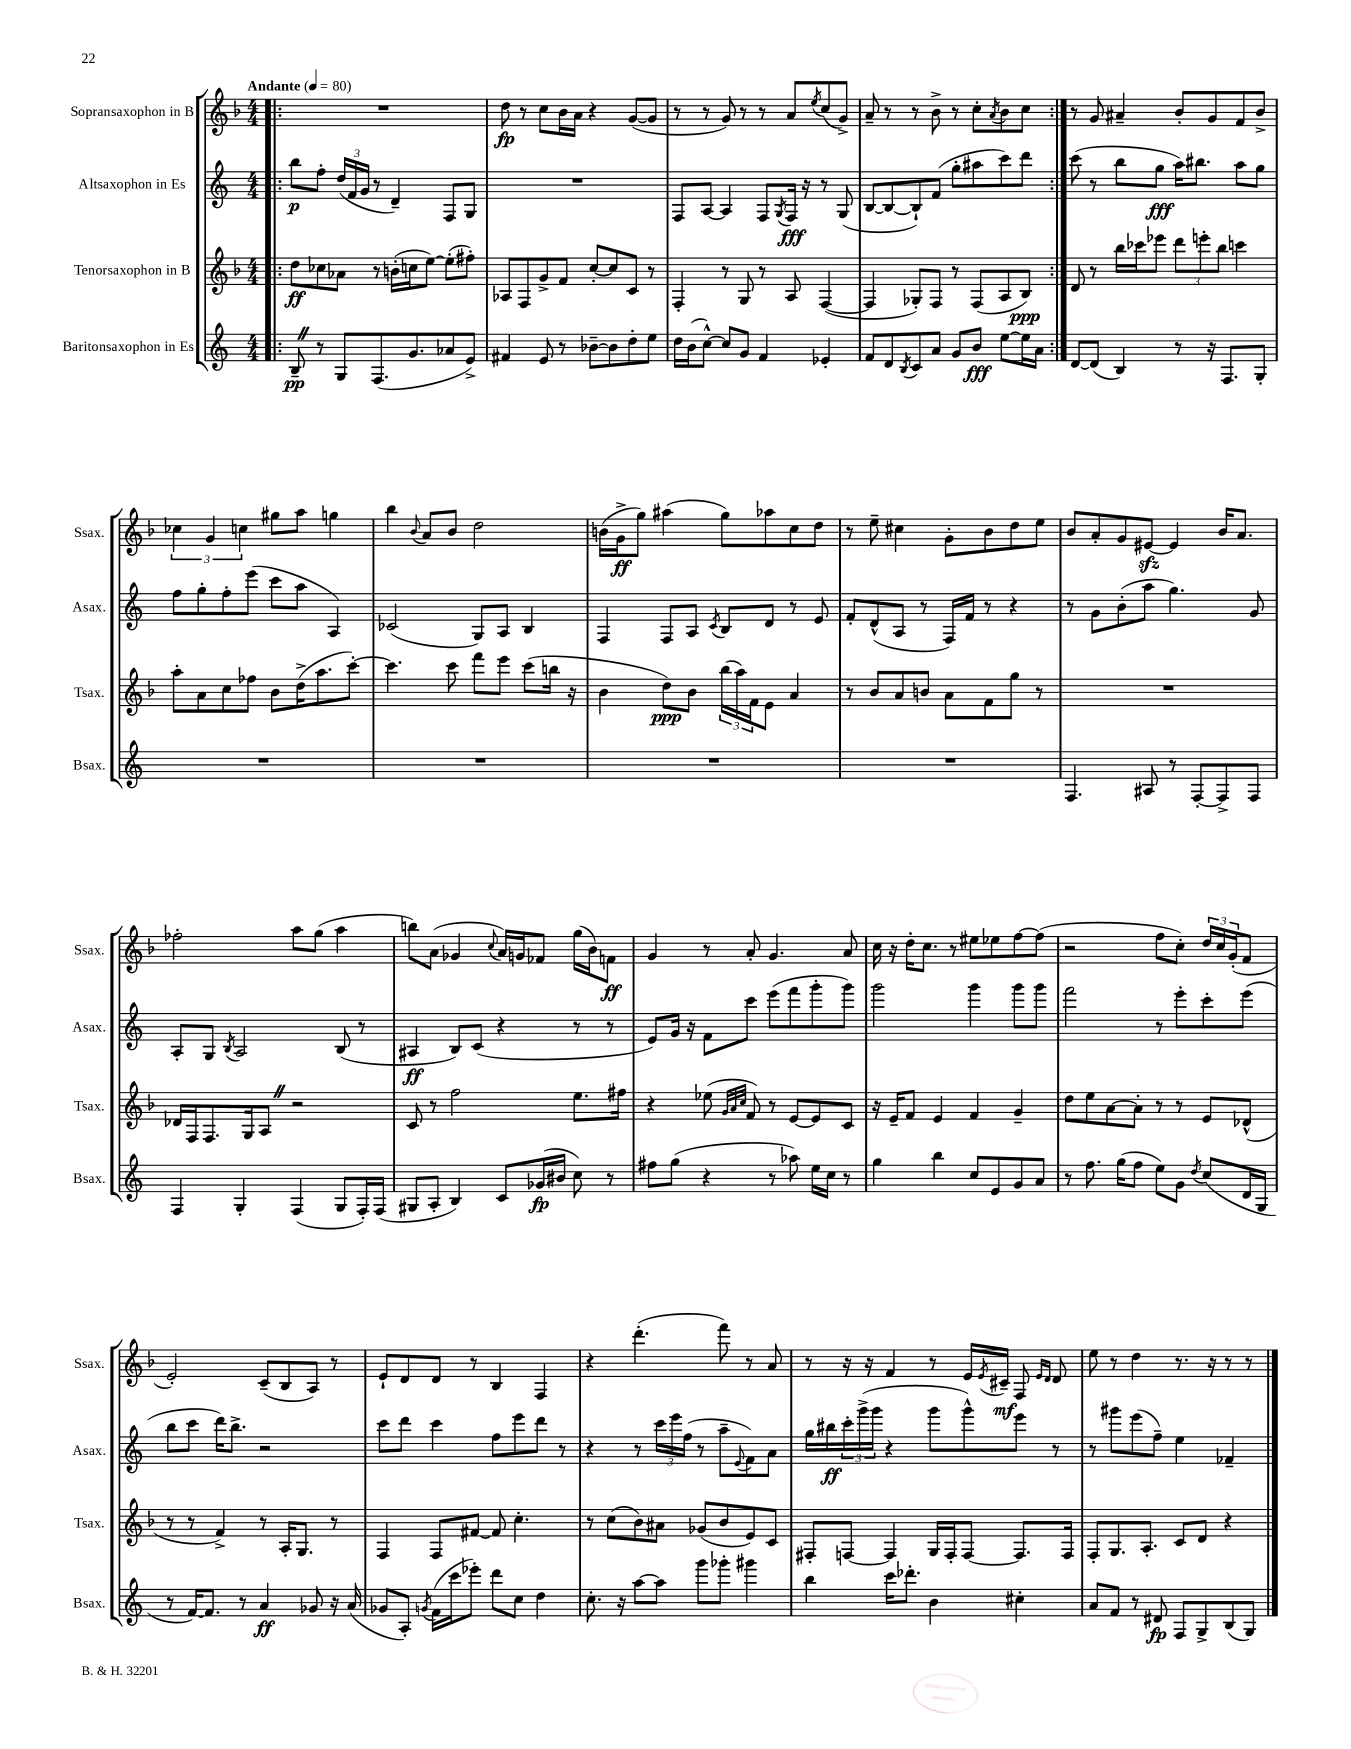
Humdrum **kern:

**kern	**dynam	**kern	**dynam	**kern	**dynam	**kern	**dynam
*part4	*part4	*part3	*part3	*part2	*part2	*part1	*part1
*staff4	*staff4	*staff3	*staff3	*staff2	*staff2	*staff1	*staff1
*I"Baritonsaxophon in Es	*	*I"Tenorsaxophon in B	*	*I"Altsaxophon in Es	*	*I"Sopransaxophon in B	*
*I'Bsax.	*	*I'Tsax.	*	*I'Asax.	*	*I'Ssax.	*
*clefG2	*	*clefG2	*	*clefG2	*	*clefG2	*
*k[]	*	*k[b-]	*	*k[]	*	*k[b-]	*
*M4/4	*	*M4/4	*	*M4/4	*	*M4/4	*
*MM80	*	*MM80	*	*MM80	*	*MM80	*
=1!|:	=1!|:	=1!|:	=1!|:	=1!|:	=1!|:	=1!|:	=1!|:
!	!	!	!	!	!	!LO:TX:a:B:t=Andante	!
8B~Z/	pp	8dd\L	ff	8bb\L	p	1r	.
8r	.	8cc-X\	.	8ff'\J	.	.	.
8G/L	.	8a-X\J	.	(24dd/LL	.	.	.
.	.	.	.	24f/	.	.	.
.	.	.	.	24g/JJ	.	.	.
(8.F/	.	8r	.	8r	.	.	.
.	.	(16bn'\LL	.	4d~/)	.	.	.
8.g/	.	16ccn\J	.	.	.	.	.
.	.	[8ee\J)	.	.	.	.	.
8a-X/	.	(8ee'\L]	.	8F/L	.	.	.
8e^/J)	.	8ff#X'\J)	.	8G/J	.	.	.
=2	=2	=2	=2	=2	=2	=2	=2
4f#X/	.	8A-X/L	.	1r	.	8dd\	fp
.	.	8F/	.	.	.	8r	.
8e/	.	8g^/	.	.	.	8cc\L	.
8r	.	8f/J	.	.	.	16b-\L	.
.	.	.	.	.	.	16a\JJ	.
[8b-X~\L	.	[8cc'/L	.	.	.	4r	.
8b-\]	.	8cc/]	.	.	.	.	.
8dd'\	.	8c/J	.	.	.	([8g/L	.
8ee\J	.	8r	.	.	.	8g/J]	.
=3	=3	=3	=3	=3	=3	=3	=3
16dd\LL	.	4F'/	.	8F/L	.	8r	.
(16b\J	.	.	.	.	.	.	.
[8cc^^\J)	.	.	.	[8A/J	.	8r	.
8cc/L]	.	8r	.	4A/]	.	8g/)	.
8g/J	.	8G/	.	.	.	8r	.
4f/	.	8r	.	8F/L	.	8r	.
.	.	.	.	8qG/	.	.	.
.	.	8A/	.	16F/Jk	fff	8a/L	.
.	.	.	.	16r	.	.	.
.	.	.	.	.	.	8qee/	.
4e-X'/	.	([4F/	.	8r	.	(8cc/	.
.	.	.	.	(8G/	.	8g^/J)	.
=4	=4	=4	=4	=4	=4	=4	=4
8f/L	.	4F/]	.	[8B/L	.	8a~/	.
8d/	.	.	.	8B/_	.	8r	.
8qB/	.	.	.	.	.	.	.
8c/	.	8G-X'/L)	.	8B`/])	.	8r	.
8a/J	.	8F/J	.	(8f/J	.	8b-^\	.
8g/L	.	8r	.	8gg'\L	.	8r	.
8b/J	fff	(8F/L	.	8aa#X\	.	8cc'\L	.
.	.	.	.	.	.	8qa/	.
[8ee\L	.	8A/	.	8ccc\)	.	8b-\	.
16ee\L]	.	8B-/J)	ppp	8ddd\J	.	8cc\J	.
16a\JJ	.	.	.	.	.	.	.
=5:|!	=5:|!	=5:|!	=5:|!	=5:|!	=5:|!	=5:|!	=5:|!
[8d/L	.	8d/	.	(8ccc\	.	8r	.
(8d/J]	.	8r	.	8r	.	8g/	.
4B/)	.	16bb-\LL	.	8bb\L	.	4a#X~/	.
.	.	16ccc-X\J	.	.	.	.	.
.	.	8eee-X\J	.	8gg\J	fff	.	.
8r	.	12ddd\L	.	16aa\KL)	.	8b-'/L	.
.	.	.	.	8.bb#X\J	.	.	.
.	.	12eeen'\	.	.	.	.	.
16r	.	.	.	.	.	8g/	.
.	.	12bb-\J	.	.	.	.	.
8.F/L	.	.	.	.	.	.	.
.	.	4cccn\	.	8aa\L	.	8f/	.
8G'/J	.	.	.	8gg\J	.	8b-^/J	.
!!LO:LB:g=z
=6	=6	=6	=6	=6	=6	=6	=6
1r	.	8aa'\L	.	8ff\L	.	6cc-X\	.
.	.	8a\	.	8gg'\	.	.	.
.	.	.	.	.	.	6g/	.
.	.	8cc\	.	8ff'\	.	.	.
.	.	.	.	.	.	6ccn\	.
.	.	8ff-X\J	.	(8eee\J	.	.	.
.	.	8b-\L	.	8ccc\L	.	8gg#X\L	.
.	.	(16dd^\K	.	8aa\J	.	8aa\J	.
.	.	8.aa\	.	.	.	.	.
.	.	.	.	4A/)	.	4ggn\	.
.	.	[8ccc'\J)	.	.	.	.	.
=7	=7	=7	=7	=7	=7	=7	=7
1r	.	4.ccc\]	.	(2c-X/	.	4bb-\	.
.	.	.	.	.	.	8qqb-/	.
.	.	.	.	.	.	8a/L	.
.	.	8ccc\	.	.	.	8b-/J	.
.	.	8fff\L	.	8G/L)	.	2dd\	.
.	.	8eee\J	.	8A/J	.	.	.
.	.	(8ccc\L	.	4B/	.	.	.
.	.	16bbn\Jk	.	.	.	.	.
.	.	16r	.	.	.	.	.
=8	=8	=8	=8	=8	=8	=8	=8
1r	.	4b-\	.	4F/	.	(16bn\LL	.
.	.	.	.	.	.	16g^\J	ff
.	.	.	.	.	.	8gg\J)	.
.	.	8dd\L)	ppp	8F/L	.	(4aa#X\	.
.	.	8b-\J	.	8A/J	.	.	.
.	.	.	.	8qc/	.	.	.
.	.	(24bb-\LL	.	8B/L	.	8gg\L)	.
.	.	24aa\)	.	.	.	.	.
.	.	24f\J	.	.	.	.	.
.	.	8e\J	.	8d/J	.	8aa-X\	.
.	.	4a/	.	8r	.	8cc\	.
.	.	.	.	8e/	.	8dd\J	.
=9	=9	=9	=9	=9	=9	=9	=9
1r	.	8r	.	8f'/L	.	8r	.
.	.	8b-/L	.	(8d^^/	.	8ee~\	.
.	.	8a/	.	8A/J	.	4cc#X\	.
.	.	8bn/J	.	8r	.	.	.
.	.	8a\L	.	16F/LL)	.	8g'\L	.
.	.	.	.	16f/JJ	.	.	.
.	.	8f\	.	8r	.	8b-\	.
.	.	8gg\J	.	4r	.	8dd\	.
.	.	8r	.	.	.	8ee\J	.
=10	=10	=10	=10	=10	=10	=10	=10
4.F/	.	1r	.	8r	.	8b-/L	.
.	.	.	.	8g\L	.	8a'/	.
.	.	.	.	(8b'\	.	8g/	.
8A#X/	.	.	.	8aa\J	.	[8e#Xzz/J	.
8r	.	.	.	4.gg\)	.	4e#/]	.
[8F'/L	.	.	.	.	.	.	.
8F^/]	.	.	.	.	.	16b-/KL	.
.	.	.	.	.	.	8.a/J	.
8F/J	.	.	.	8g/	.	.	.
!!LO:LB:g=z
=11	=11	=11	=11	=11	=11	=11	=11
4F/	.	16d-X/LL	.	8A'/L	.	2ff-X'\	.
.	.	16F/J	.	.	.	.	.
.	.	8.F/	.	8G/J	.	.	.
.	.	.	.	8qB/	.	.	.
4G'/	.	.	.	2A/	.	.	.
.	.	16G/k	.	.	.	.	.
.	.	8AZ/J	.	.	.	.	.
(4F/	.	2r	.	.	.	8aa\L	.
.	.	.	.	.	.	(8gg\J	.
8G/L	.	.	.	(8B/	.	4aa\	.
16F'/L)	.	.	.	8r	.	.	.
(16F/JJ	.	.	.	.	.	.	.
=12	=12	=12	=12	=12	=12	=12	=12
8G#X/L	.	8c/	.	4A#X/	ff	8bbn\L)	.
8A'/J	.	8r	.	.	.	(8a\J	.
4B/)	.	2ff\	.	8B/L)	.	4g-X/	.
.	.	.	.	(8c/J	.	.	.
.	.	.	.	.	.	8qqcc/	.
8c/L	.	.	.	4r	.	16a/LL)	.
.	.	.	.	.	.	16gn/J	.
(16g-X/L	fp	.	.	.	.	8f-X/J	.
16b#X/JJ	.	.	.	.	.	.	.
8cc\)	.	8.ee\L	.	8r	.	(16gg\LL	.
.	.	.	.	.	.	16b-\J)	.
8r	.	.	.	8r	.	8fn\J	ff
.	.	16ff#X\Jk	.	.	.	.	.
=13	=13	=13	=13	=13	=13	=13	=13
8ff#X\L	.	4r	.	8e/L)	.	4g/	.
(8gg\J	.	.	.	16g/Jk	.	.	.
.	.	.	.	16r	.	.	.
4r	.	(8ee-X\	.	8f\L	.	8r	.
.	.	32qqg/LLL	.	.	.	.	.
.	.	32qqa/	.	.	.	.	.
.	.	32qqcc/JJJ	.	.	.	.	.
.	.	8f/)	.	8ccc\J	.	8a'/	.
8r	.	8r	.	(8eee\L	.	4.g/	.
8aa-X\)	.	[8e/L	.	8fff\	.	.	.
16ee\LL	.	8e/]	.	8ggg'\	.	.	.
16cc\JJ	.	.	.	.	.	.	.
8r	.	8c/J	.	8ggg\J)	.	8a/	.
=14	=14	=14	=14	=14	=14	=14	=14
4gg\	.	16r	.	2ggg\	.	16cc\	.
.	.	16e~/KL	.	.	.	16r	.
.	.	8f/J	.	.	.	16dd'\KL	.
.	.	.	.	.	.	8.cc\J	.
4bb\	.	4e/	.	.	.	.	.
.	.	.	.	.	.	8r	.
8cc/L	.	4f/	.	4ggg\	.	8ee#X\L	.
8e/	.	.	.	.	.	8ee-X\	.
8g/	.	4g~/	.	8ggg\L	.	[8ff\	.
8a/J	.	.	.	8ggg\J	.	(8ff\J]	.
=15	=15	=15	=15	=15	=15	=15	=15
8r	.	8dd\L	.	2fff\	.	2r	.
8.ff\	.	8ee\	.	.	.	.	.
.	.	[8a\	.	.	.	.	.
(16gg\KL	.	.	.	.	.	.	.
8ff\J	.	8a'\J]	.	.	.	.	.
8ee\L)	.	8r	.	8r	.	8ff\L	.
8g\J	.	8r	.	8eee'\L	.	8cc'\J)	.
8qdd/	.	.	.	.	.	.	.
(8cc/L	.	8e/L	.	8ccc'\	.	24dd/LL	.
.	.	.	.	.	.	24cc/	.
.	.	.	.	.	.	(24g'/J	.
16d/L	.	(8d-X^^/J	.	(8eee\J	.	8f/J	.
16G/JJ	.	.	.	.	.	.	.
!!LO:LB:g=z
=16	=16	=16	=16	=16	=16	=16	=16
8r	.	8r	.	8bb\L	.	2e'/)	.
[16f/KL)	.	8r	.	8ccc\J	.	.	.
8.f/J]	.	.	.	.	.	.	.
.	.	4f^/)	.	16ddd\KL)	.	.	.
.	.	.	.	8.bb^\J	.	.	.
8r	.	.	.	.	.	.	.
4a/	ff	8r	.	2r	.	(8c~/L	.
.	.	16A'/KL	.	.	.	8B-/	.
.	.	8.G/J	.	.	.	.	.
8g-X/	.	.	.	.	.	8A/J)	.
16r	.	8r	.	.	.	8r	.
(16a/	.	.	.	.	.	.	.
=17	=17	=17	=17	=17	=17	=17	=17
8g-X/L	.	4F/	.	8ccc\L	.	8e`/L	.
8A'/J)	.	.	.	8ddd\J	.	8d/	.
8qgn/	.	.	.	.	.	.	.
(16f\LL	.	8F/L	.	4ccc\	.	8d/J	.
16ccc\J	.	.	.	.	.	.	.
8eee-X'\J)	.	[8f#X/J	.	.	.	8r	.
8ddd\L	.	8f#/]	.	8ff\L	.	4B-/	.
8cc\J	.	4.cc'\	.	8eee\	.	.	.
4dd\	.	.	.	8ddd\J	.	4F/	.
.	.	.	.	8r	.	.	.
=18	=18	=18	=18	=18	=18	=18	=18
8.cc'\	.	8r	.	4r	.	4r	.
.	.	(8cc\L	.	.	.	.	.
16r	.	.	.	.	.	.	.
[8aa\L	.	8b-\)	.	8r	.	(4.ddd'\	.
8aa\J]	.	8a#X\J	.	24ccc\LL	.	.	.
.	.	.	.	24eee\	.	.	.
.	.	.	.	(24ff\JJ	.	.	.
8ggg\L	.	(8g-X/L	.	8r	.	.	.
8ggg-X'\J	.	8b-/	.	8aa~\L	.	8fff\)	.
.	.	.	.	8qqe/	.	.	.
4ggg#X\	.	8e/)	.	8f\)	.	8r	.
.	.	8c/J	.	8a\J	.	8a/	.
=19	=19	=19	=19	=19	=19	=19	=19
4bb\	.	8F#X'/L	.	16gg\LL	.	8r	.
.	.	.	.	16bb#X\	ff	.	.
.	.	[8Fn/J	.	24ccc'\	.	16r	.
.	.	.	.	(24ggg^\	.	.	.
.	.	.	.	.	.	16r	.
.	.	.	.	24ggg\JJ	.	.	.
16ccc\KL	.	4F/]	.	4r	.	4f/	.
8.ddd-X'\J	.	.	.	.	.	.	.
4b\	.	16G/LL	.	8ggg\L	.	8r	.
.	.	16F'/J	.	.	.	.	.
.	.	[8F/J	.	8ggg^^\)	.	16e/LL	.
.	.	.	.	.	.	8qe/	.
.	.	.	.	.	.	16c#X~/JJ	mf
4cc#X'\	.	8.F/L]	.	8eee\J	.	8F/	.
.	.	.	.	.	.	16qqe/LL	.
.	.	.	.	.	.	16qqd/JJ	.
.	.	.	.	8r	.	8d/	.
.	.	16F/Jk	.	.	.	.	.
=20	=20	=20	=20	=20	=20	=20	=20
8a/L	.	8F'/L	.	8r	.	8ee\	.
8f/J	.	8.G/	.	8ggg#X\L	.	8r	.
8r	.	.	.	(8eee\	.	4dd\	.
.	.	8.A'/J	.	.	.	.	.
8d#X/	fp	.	.	8ff~\J)	.	.	.
8F/L	.	8c/L	.	4ee\	.	8.r	.
8G^/	.	8d/J	.	.	.	.	.
.	.	.	.	.	.	16r	.
(8B/	.	4r	.	4f-X~/	.	8r	.
8G/J)	.	.	.	.	.	8r	.
==	==	==	==	==	==	==	==
*-	*-	*-	*-	*-	*-	*-	*-
